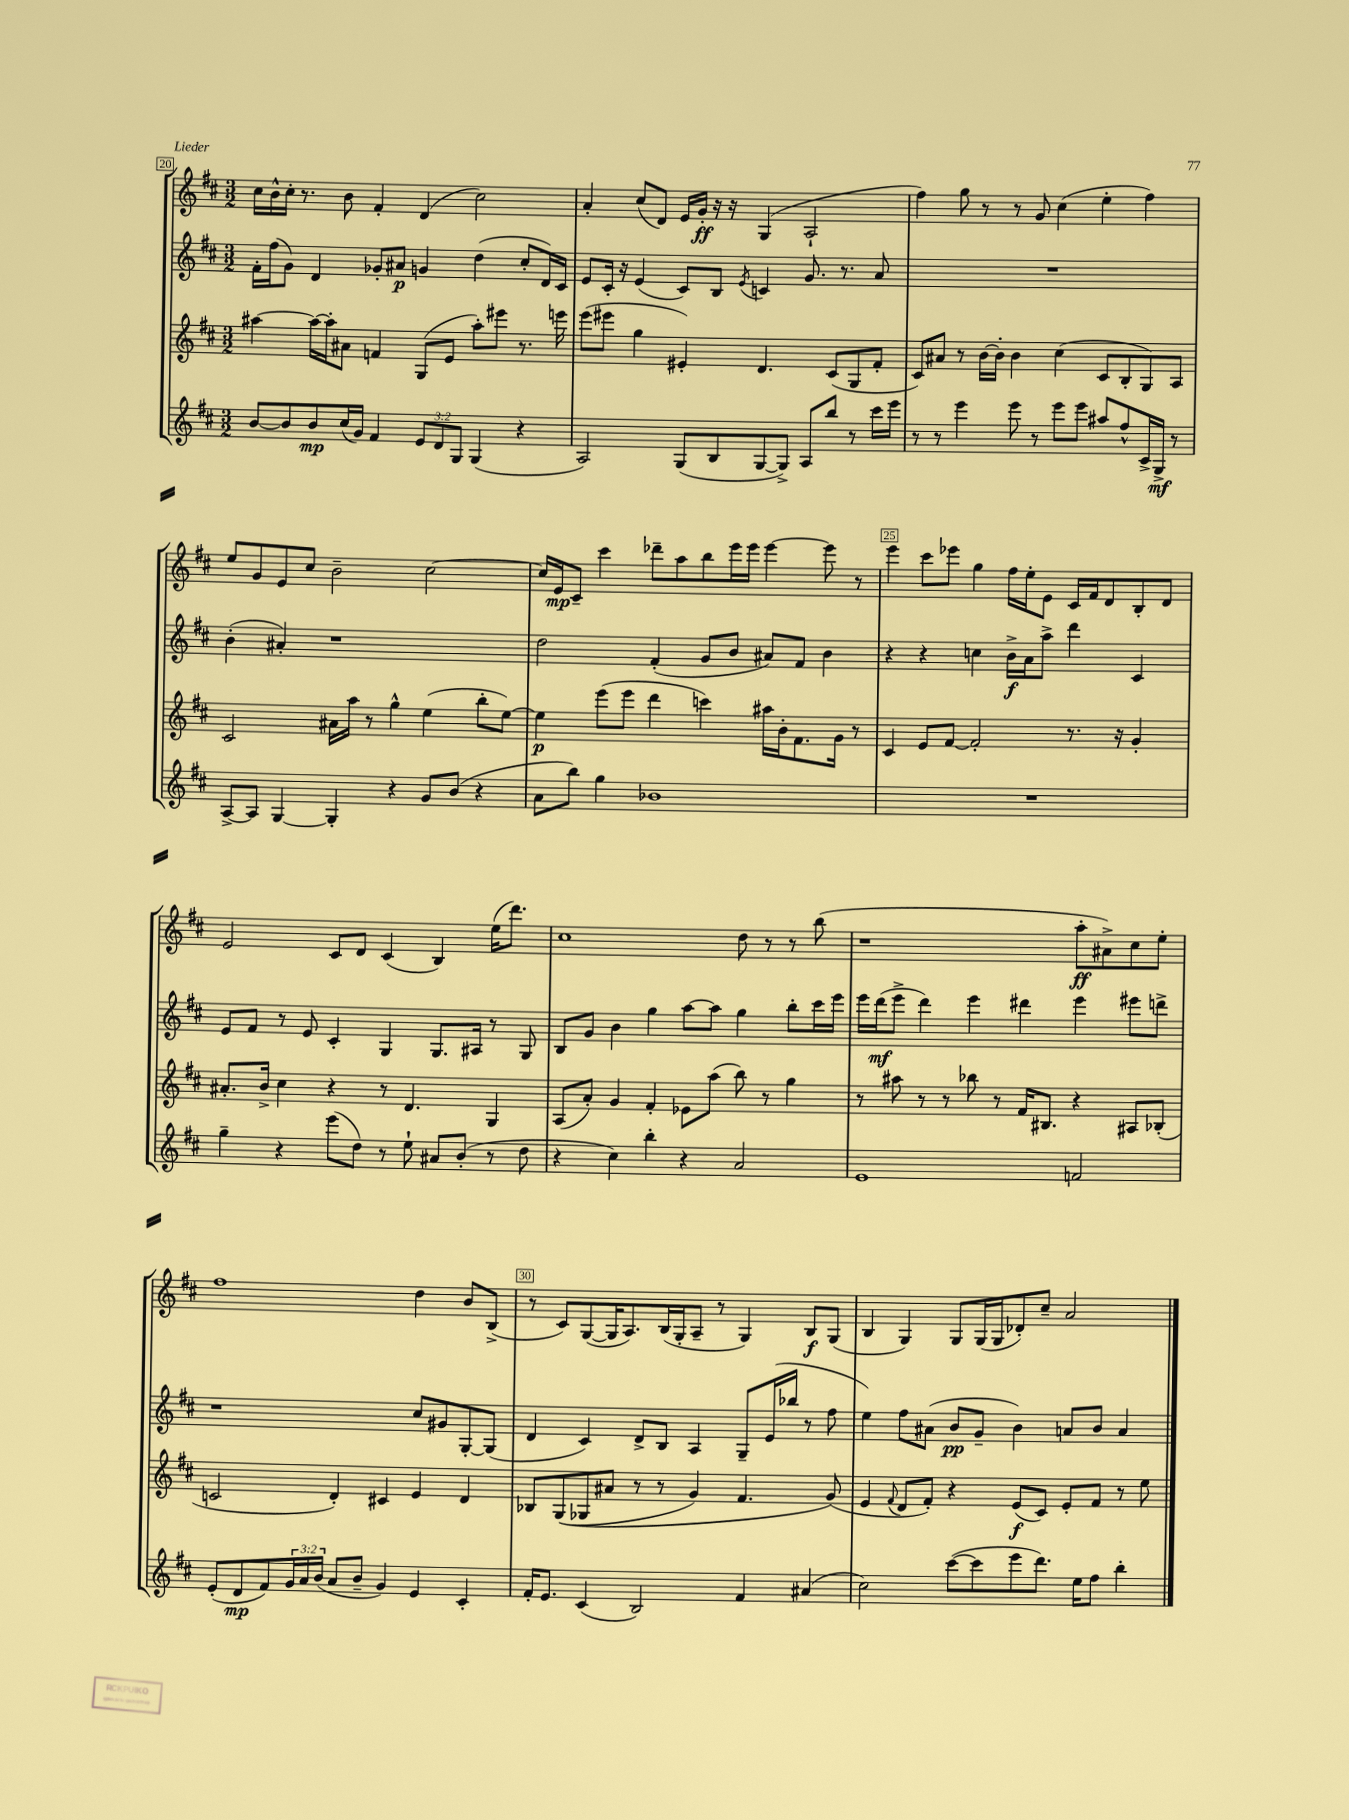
<<
\new StaffGroup <<
\new Staff = "s0" {
    \clef treble \key d \major \numericTimeSignature \time 3/2
    cis''16 b'16-^ cis''16-. r8. b'8 fis'4-. d'4( cis''2) |
    a'4-. cis''8( d'8) e'16 g'16-.\ff r16 r16 g4( a2-! |
    fis''4) g''8 r8 r8 g'8 cis''4( e''4-. fis''4) |
    e''8 g'8 e'8 cis''8 b'2-- cis''2~ |
    cis''16 e'16\mp cis'8-- cis'''4 des'''8-- a''8 b''8 e'''16 e'''16 e'''4~ e'''8 r8 |
    e'''4 cis'''8 ees'''8 g''4 fis''16 e''16-. e'8 cis'16 fis'16 d'8 b8-. d'8 |
    e'2 cis'8 d'8 cis'4( b4) e''16( d'''8.) |
    cis''1 d''8 r8 r8 b''8( |
    r1 a''8-.\ff ais'8->) cis''8 e''8-. |
    fis''1 d''4 b'8 b8->( |
    r8 cis'8) g8~( g16 a8.) b16( g16-. a8-- r8 g4) b8\f g8( |
    b4 g4) g8 g16( g16 des'8-.) cis''8-- a'2 \bar "|." |
}
\new Staff = "s1" {
    \clef treble \key d \major \numericTimeSignature \time 3/2
    fis'16-. fis''16( g'8) d'4 ges'8-. ais'8\p g'4 d''4( cis''8-. d'16) cis'16 |
    e'8 cis'16-. r16 e'4( cis'8) b8 \acciaccatura { e'8 } c'4 g'8. r8. a'8 |
    R1. |
    b'4-.( ais'4-.) r1 |
    d''2 fis'4-.( g'8 b'8 ais'8) fis'8 b'4 |
    r4 r4 c''4 b'16->\f a'16 a''8-> d'''4 cis'4 |
    e'8 fis'8 r8 e'8 cis'4-. g4 g8. ais16 r8 g8 |
    b8 g'8 b'4 g''4 a''8~ a''8 g''4 b''8-. cis'''16 e'''16 |
    e'''16 d'''16\mf( e'''8-> d'''4) e'''4 dis'''4 e'''4 eis'''8 d'''8-> |
    r1 cis''8 gis'8 g8~-. g8( |
    d'4 cis'4) d'8-> b8 a4 g8-- e'16( bes''16 r8 fis''8 |
    e''4) fis''8 ais'8( b'8\pp g'8-- b'4) a'8 b'8 a'4 \bar "|." |
}
\new Staff = "s2" {
    \clef treble \key d \major \numericTimeSignature \time 3/2
    ais''4~ ais''16~ ais''16-. ais'8 f'4 g8( e'8 ais''8-.) eis'''8 r8. e'''16 |
    e'''8( eis'''8 g''4 eis'4-.) d'4. cis'8( g8 fis'8-. |
    cis'8) ais'8 r8 b'16~ b'16-. b'4 cis''4( cis'8 b8-. g8) a8 |
    cis'2 ais'16 a''16 r8 g''4-^ e''4( b''8-. e''8~) |
    e''4\p e'''8( e'''8 d'''4 c'''4) ais''16 b'16-. fis'8. g'16 r8 |
    cis'4 e'8 fis'8~ fis'2-. r8. r16 g'4-. |
    ais'8.-. b'16-> cis''4 r4 r8 d'4. g4 |
    a8( a'8-.) g'4 fis'4-. ees'8 a''8( b''8) r8 g''4 |
    r8 ais''8 r8 r8 bes''8 r8 fis'16 bis8. r4 ais8 bes8-.( |
    c'2 d'4-.) cis'4 e'4 d'4 |
    bes8 g8(\( ges8 ais'8 r8 r8 g'4) fis'4. g'8(\) |
    e'4 \appoggiatura { fis'8 } d'8 fis'8-.) r4 e'8\f( cis'8) e'8-. fis'8 r8 e''8 \bar "|." |
}
\new Staff = "s3" {
    \clef treble \key d \major \numericTimeSignature \time 3/2 \override Staff.TupletNumber.text = #tuplet-number::calc-fraction-text
    b'8~ b'8 b'8\mp cis''16( g'16) fis'4 \tuplet 3/2 { e'8 d'8 g8 } g4( r4 |
    a2) g8( b8 g8~ g8->) a8 b''8 r8 cis'''16 e'''16 |
    r8 r8 e'''4 e'''8 r8 e'''8 e'''8 ais''8 fis''8-^ cis'16-> g16->\mf r8 |
    a8~-> a8 g4~ g4-. r4 g'8 b'8( r4 |
    a'8 b''8) g''4 bes'1 |
    R1. |
    g''4-- r4 e'''8( d''8) r8 e''8-! ais'8 b'8-.( r8 d''8 |
    r4 cis''4) b''4-. r4 a'2 |
    e'1 f'2 |
    e'8-.( d'8\mp fis'8) \tuplet 3/2 { g'16 a'16 b'16( } a'8 b'8-- g'4) e'4 cis'4-. |
    fis'16-. e'8. cis'4( b2) fis'4 ais'4( |
    cis''2) cis'''8~( cis'''8 e'''8 d'''8.) e''16 fis''8 b''4-. \bar "|." |
}
>>
>>
\layout { \context { \Score currentBarNumber = #20 \override BarNumber.break-visibility = ##(#f #t #t) barNumberVisibility = #(every-nth-bar-number-visible 5) \override BarNumber.stencil = #(make-stencil-boxer 0.1 0.3 ly:text-interface::print) } }
